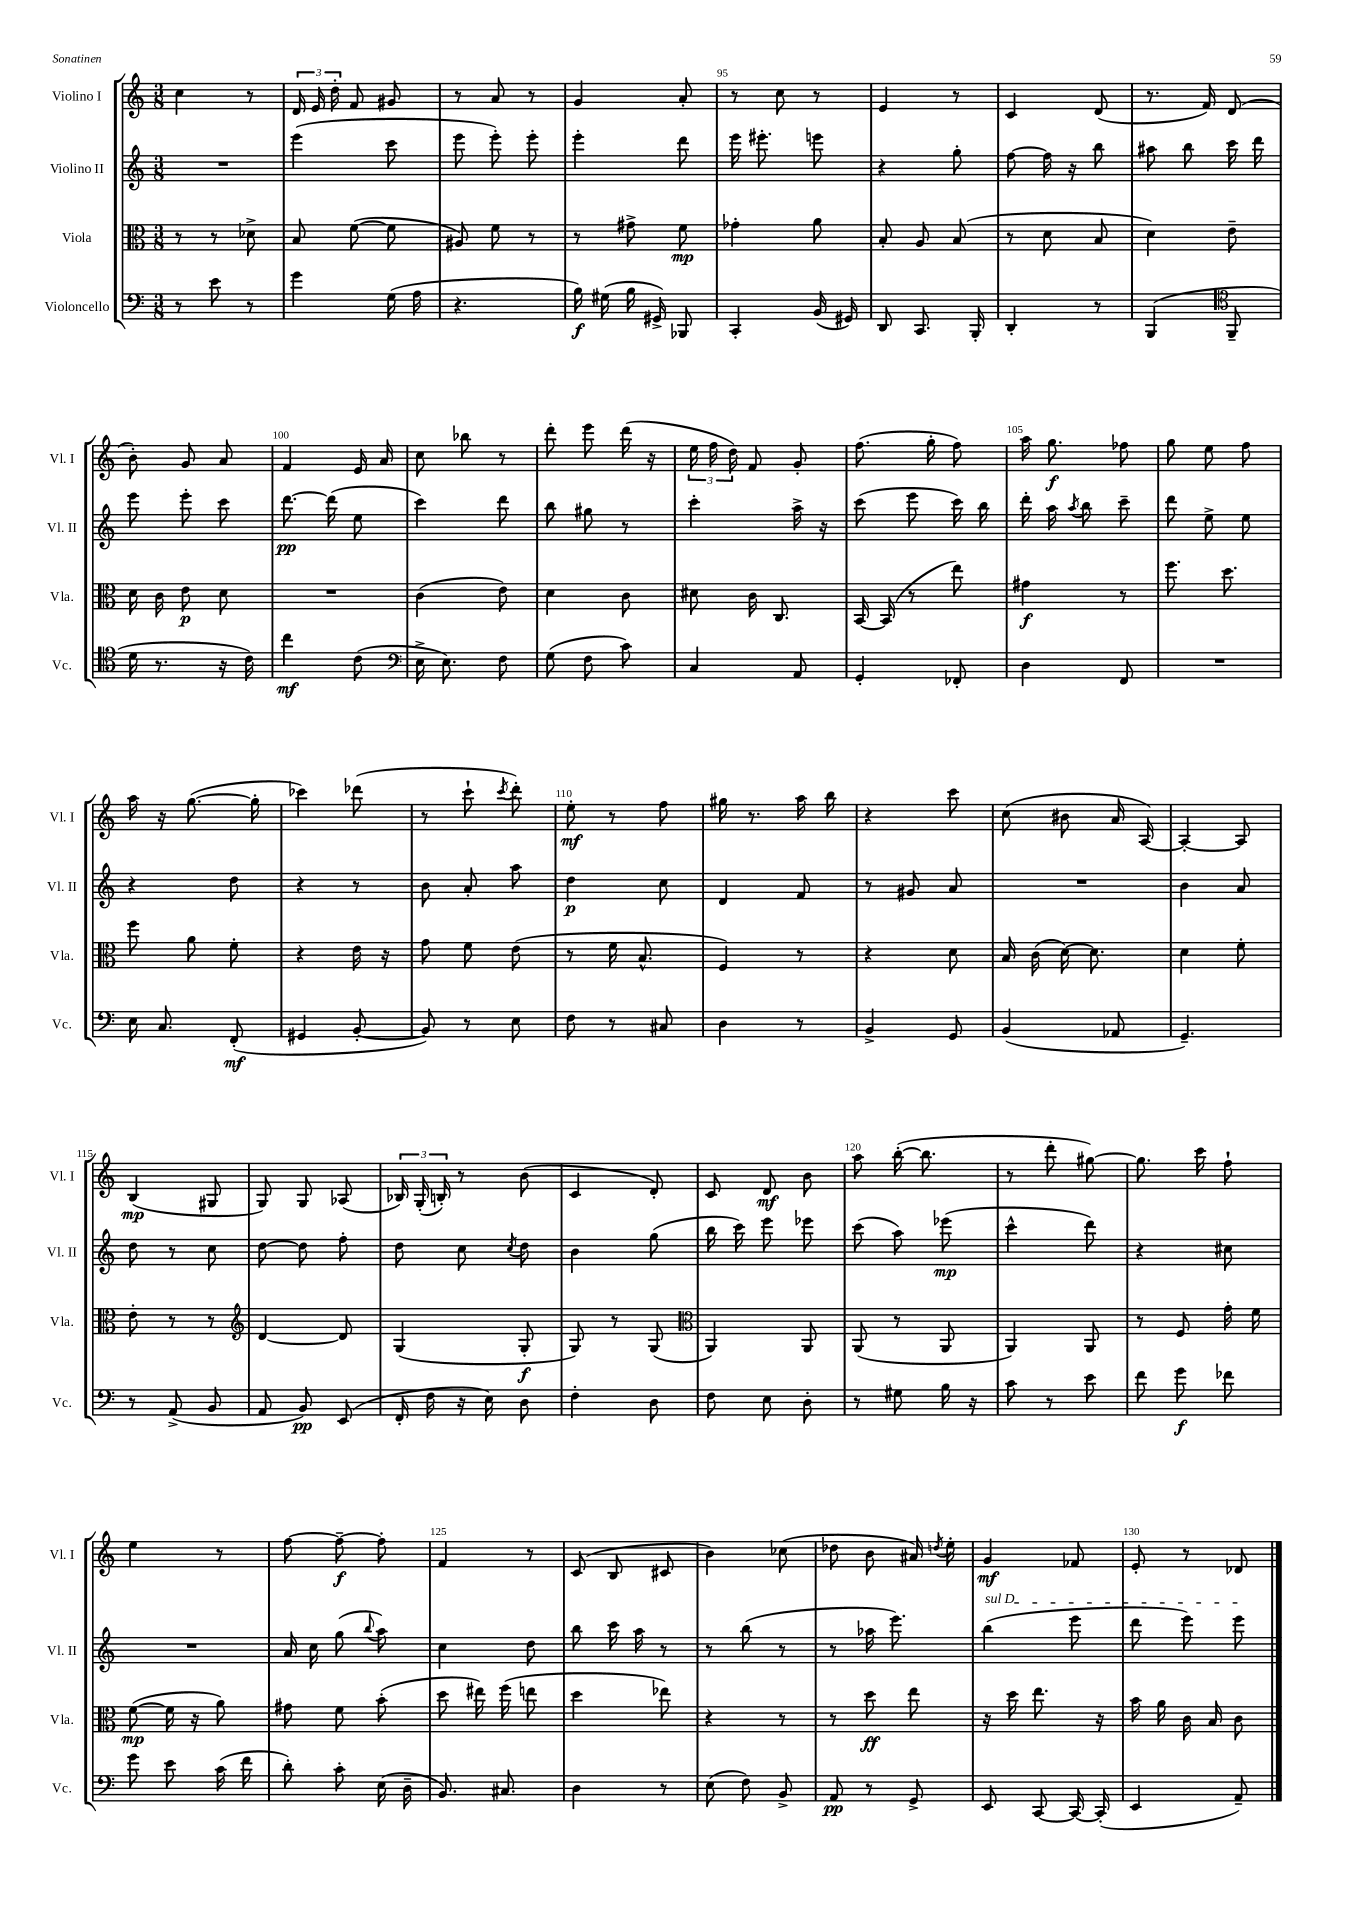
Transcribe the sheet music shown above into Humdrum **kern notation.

**kern	**kern	**kern	**kern
*staff4	*staff3	*staff2	*staff1
*clefF4	*clefC3	*clefG2	*clefG2
*k[]	*k[]	*k[]	*k[]
*M3/8	*M3/8	*M3/8	*M3/8
8r	8r	4.r	4cc
8e	8r	.	.
8r	8d-^	.	8r
=	=	=	=
4g	8B	(4eee	24d
.	.	.	24e
.	.	.	24dd'
.	([8f	.	8f
(16G	8f]	8ccc	8g#
16A	.	.	.
=	=	=	=
4.r	8A#)	8eee	8r
.	8f	8eee')	8a
.	8r	8eee'	8r
=	=	=	=
16B)	8r	4eee'	4g
(16G#	.	.	.
16B	8g#^	.	.
16GG#^)	.	.	.
8BBB-	8f	8ddd	8a'
=	=	=	=
4CC'	4g-'	16eee	8r
.	.	8.eee#'	.
.	.	.	8cc
(16BB	8a	8eee	8r
16GG#)	.	.	.
=	=	=	=
8DD	8B'	4r	4e
8.CC	8A	.	.
.	(8B	8gg'	8r
16BBB'	.	.	.
=	=	=	=
4DD'	8r	[8ff	4c
.	8d	16ff]	.
.	.	16r	.
8r	8B	8bb	(8d
=	=	=	=
(4BBB	4d)	8aa#	8.r
.	.	8bb	.
.	.	.	16f)
*clefC4	*	*	*
8FF~	8e~	16ccc	(8d
.	.	16ddd	.
=	=	=	=
16d	16d	8eee	8b')
8.r	16c	.	.
.	8e	8eee'	8g
16r	8d	8ccc	8a
16c)	.	.	.
=	=	=	=
4cc	4.r	[8.ddd	4f
.	.	(16ddd]	.
(8c	.	8ee	16e
.	.	.	16a
=	=	=	=
*clefF4	*	*	*
16E^	(4c	4ccc)	8cc
8.E)	.	.	.
.	.	.	8bb-
8F	8e)	8ddd	8r
=	=	=	=
(8G	4d	8bb	8ddd'
8F	.	8gg#	8eee
8c)	8c	8r	(16ddd
.	.	.	16r
=	=	=	=
4C	8d#	4ccc'	24ee
.	.	.	24ff
.	.	.	24dd)
.	16c	.	8f
.	8.C	.	.
8AA	.	16aa^	8g'
.	.	16r	.
=	=	=	=
4GG'	[16BB	(8ccc	(8.ff
.	(16BB]	.	.
.	8r	8eee	.
.	.	.	16gg'
8FF-'	8ee)	16ccc)	8ff)
.	.	16bb	.
=	=	=	=
4D	4g#	16ddd'	16aa
.	.	16aa	8.gg
.	.	8qaa	.
.	.	8bb	.
8FF	8r	8ccc~	8ff-
=	=	=	=
4.r	8.ff	8ddd	8gg
.	.	8ee^	8ee
.	8.dd	.	.
.	.	8ee	8ff
=	=	=	=
16E	8ff	4r	16aa
8.C	.	.	16r
.	8a	.	([8.gg
(8FF'	8f'	8dd	.
.	.	.	16gg']
=	=	=	=
4GG#	4r	4r	4ccc-)
[8BB'	16e	8r	(8ddd-
.	16r	.	.
=	=	=	=
8BB])	8g	8b	8r
8r	8f	8a'	8ccc`
.	.	.	8qccc
8E	(8e	8aa	8ddd')
=	=	=	=
8F	8r	4dd	8ee'
8r	16f	.	8r
.	8.B^^	.	.
8C#	.	8cc	8ff
=	=	=	=
4D	4F)	4d	16gg#
.	.	.	8.r
8r	8r	8f	16aa
.	.	.	16bb
=	=	=	=
4BB^	4r	8r	4r
.	.	8g#	.
8GG	8d	8a	8ccc
=	=	=	=
(4BB	16B	4.r	(8cc
.	(16c	.	.
.	[16d)	.	8b#
.	8.d]	.	.
8AA-	.	.	16a
.	.	.	[16A)
=	=	=	=
4.GG~)	4d	4b	4A'_
.	8f'	8a	8A]
=	=	=	=
8r	8e'	8dd	(4B
(8AA^	8r	8r	.
8BB	8r	8cc	8G#
=	=	=	=
*	*clefG2	*	*
8AA	[4d	[8dd	8G)
8BB)	.	8dd]	8G
(8EE	8d]	8ff'	(8A-
=	=	=	=
16FF'	(4G	8dd	24B-)
.	.	.	(24G'
16F	.	.	.
.	.	.	24B')
16r	.	8cc	8r
16E)	.	.	.
.	.	8qcc	.
8D	8G'	8dd	(8b
=	=	=	=
4F'	8G)	4b	4c
.	8r	.	.
8D	(8G	(8gg	8d')
=	=	=	=
*	*clefC3	*	*
8F	4AA)	16bb	8c
.	.	16ccc)	.
8E	.	8eee	8d
8D'	8AA	8eee-	8b
=	=	=	=
8r	(8AA	(8ccc	8aa
8G#	8r	8aa)	([16bb'
.	.	.	8.bb]
16B	8AA	(8eee-	.
16r	.	.	.
=	=	=	=
8c	4AA)	4ccc^^	8r
8r	.	.	8ddd'
8e	8AA	8ddd)	[8gg#)
=	=	=	=
8f	8r	4r	8.gg#]
8g	8F	.	.
.	.	.	16ccc
8f-	16g'	8cc#	8ff`
.	16f	.	.
=	=	=	=
8g	([8f	4.r	4ee
8e	16f]	.	.
.	16r	.	.
(16c	8a)	.	8r
16f	.	.	.
=	=	=	=
8d')	8g#	16a	[8ff
.	.	16cc	.
8c'	8f	(8gg	8ff~_
.	.	8qqbb	.
(16E	(8b'	8aa)	8ff']
16D~	.	.	.
=	=	=	=
8.BB)	8dd	4cc	4f
.	16ee#)	.	.
8.C#	(16ff	.	.
.	8ee	8dd	8r
=	=	=	=
4D	4dd	8bb	(8c
.	.	16ccc	8B
.	.	16aa	.
8r	8ee-)	8r	8c#
=	=	=	=
(8E	4r	8r	4b)
8F)	.	(8bb	.
8BB^	8r	8r	(8cc-
=	=	=	=
8AA	8r	8r	8dd-
8r	8dd	16aa-	8b
.	.	8.eee)	.
8GG^	8ee	.	16a#)
.	.	.	8qdd
.	.	.	16ee'
=	=	=	=
8EE	16r	(4bb	4g
.	16dd	.	.
[8CC	8.ee	.	.
16CC_	.	8eee	8f-
(16CC']	16r	.	.
=	=	=	=
4EE	16b	8ddd	8e'
.	16a	.	.
.	16c	8eee)	8r
.	16B	.	.
8AA~)	8c	8eee	8d-
==	==	==	==
*-	*-	*-	*-
